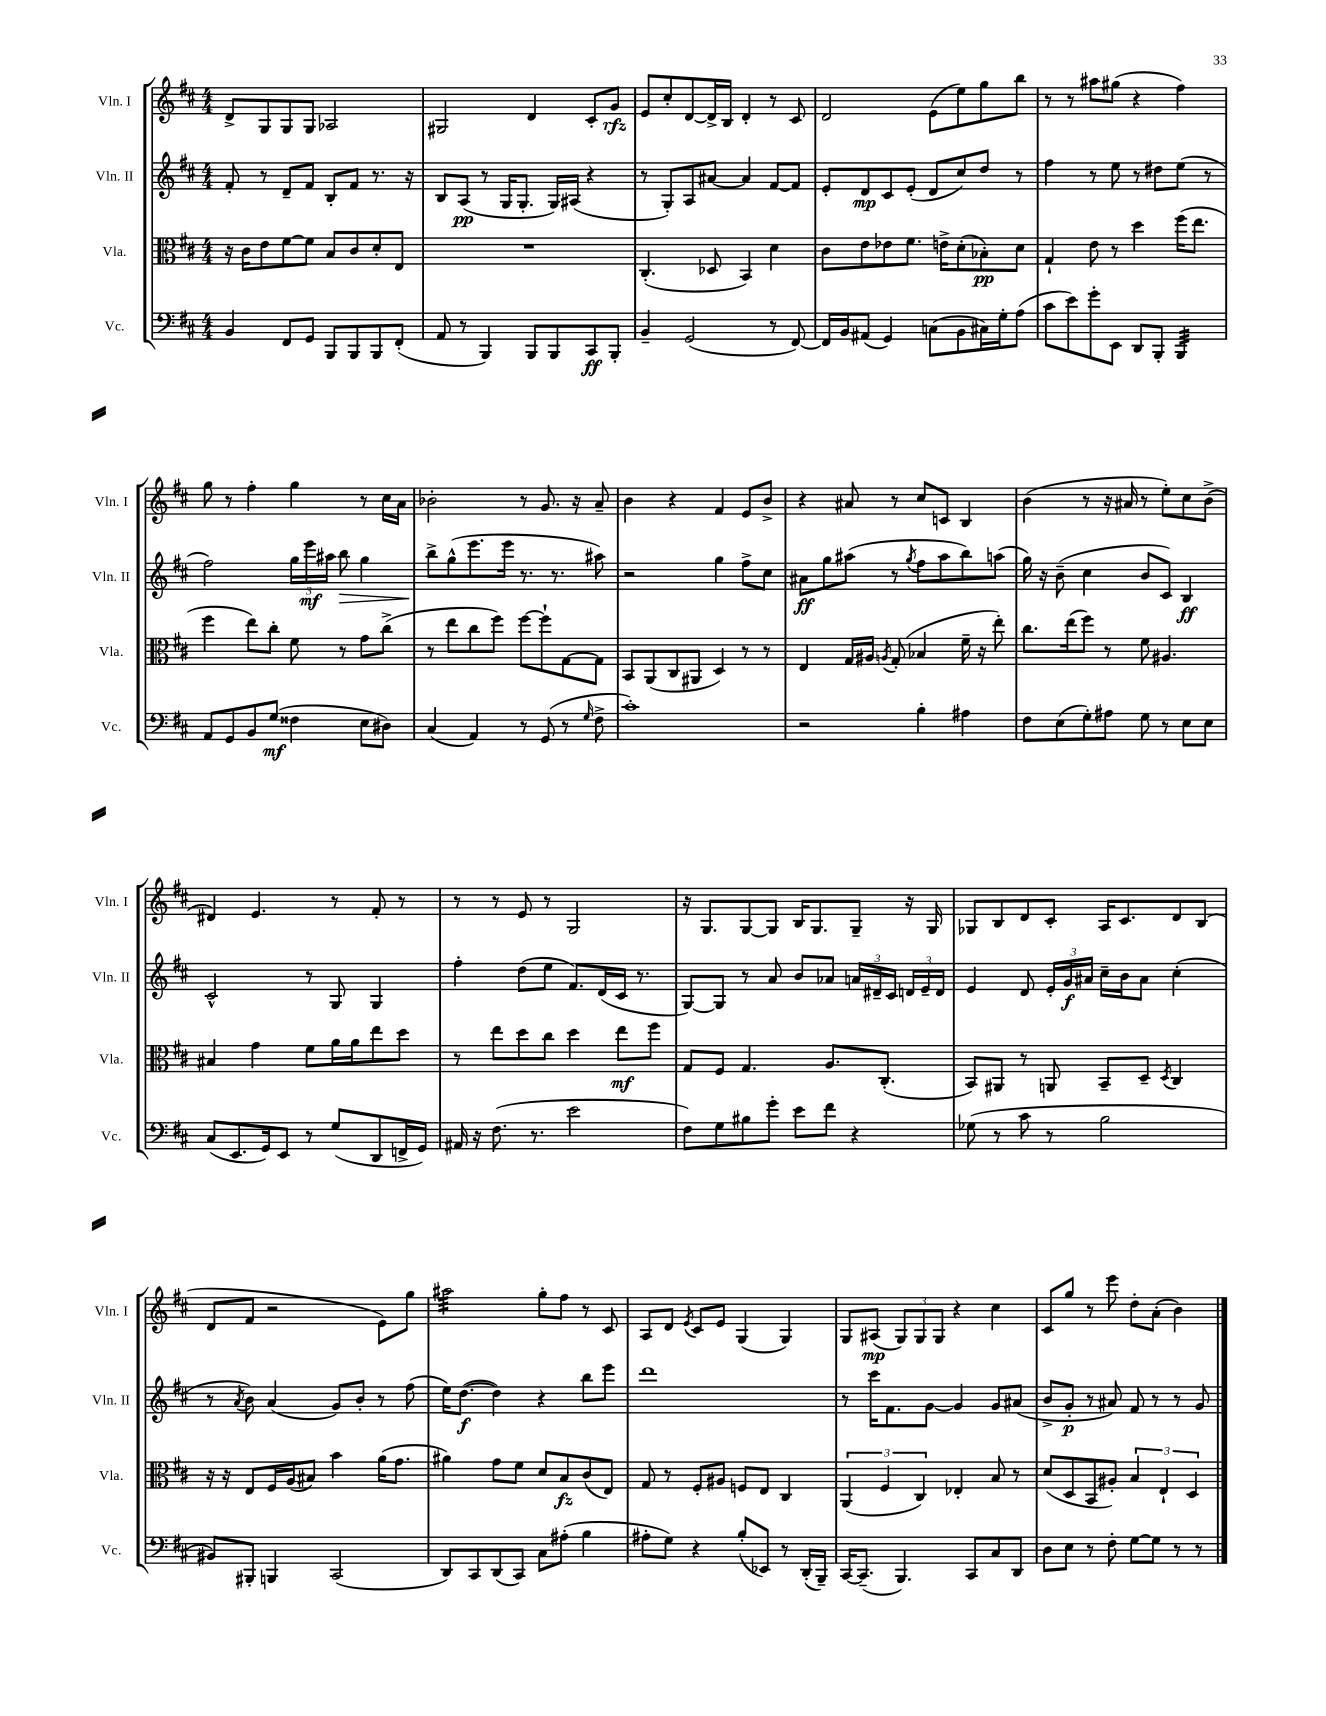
<<
\new StaffGroup <<
\new Staff = "s0" \with { instrumentName = "Vln. I" shortInstrumentName = "Vln. I" } {
    \clef treble \key d \major \numericTimeSignature \time 4/4
    \autoBeamOff d'8[-> g8 g8 g8] aes2 |
    gis2 d'4 cis'8[-. g'8]\rfz |
    e'8[ cis''8-. d'8~ d'16-> b16] d'4-. r8 cis'8 |
    d'2 e'8[( e''8) g''8 b''8] |
    r8 r8 ais''8[ gis''8]( r4 fis''4) |
    g''8 r8 fis''4-. g''4 r8 cis''16[ a'16] |
    bes'2-. r8 g'8. r16 a'8-- |
    b'4 r4 fis'4 e'8[ b'8]-> |
    r4 ais'8 r8 cis''8[ c'8] b4 |
    b'4( r8 r16 ais'16 r8 e''8[-.) cis''8 b'8]->( |
    dis'4) e'4. r8 fis'8-. r8 |
    r8 r8 e'8 r8 g2 |
    r16 g8.[ g8~ g8] b16[ g8. g8]-- r16 g16 |
    ges8[ b8 d'8 cis'8]-. a16[ cis'8. d'8 b8]( |
    d'8[ fis'8] r2 e'8[) g''8] |
    ais''2:32 g''8[-. fis''8] r8 cis'8 |
    a8[ d'8] \acciaccatura { e'8 } cis'8[ e'8] g4( g4) |
    g8[ ais8]\mp( \tuplet 3/2 { g8[) g8 g8] } r4 cis''4 |
    cis'8[ g''8] r8 e'''8 d''8[-. a'8]-.( b'4) \bar "|." |
}
\new Staff = "s1" \with { instrumentName = "Vln. II" shortInstrumentName = "Vln. II" } {
    \clef treble \key d \major \numericTimeSignature \time 4/4
    \autoBeamOff fis'8-. r8 d'8[-- fis'8] b8[-. fis'8] r8. r16 |
    b8[ a8]\pp( r8 g16[ g8.]-. g16[) ais16]( r4 |
    r8 g8[-.) a8 ais'8]~ ais'4 fis'8[~ fis'8] |
    e'8[-. d'8\mp cis'8 e'8]-.( d'8[ cis''8) d''8] r8 |
    fis''4 r8 e''8 r8 dis''8[ e''8]( r8 |
    fis''2) \tuplet 3/2 { g''16[ e'''16\mf ais''16] } b''8\> g''4 |
    b''8[->\! g''8-^( e'''8. e'''16] r8. r8. ais''8) |
    r2 g''4 fis''8[-> cis''8] |
    ais'8[\ff g''8 ais''8]( r8 \acciaccatura { g''8 } fis''8[ ais''8 b''8) a''8]( |
    g''16) r16 b'8--( cis''4 b'8[ cis'8]) b4\ff |
    cis'2-^ r8 g8 g4 |
    fis''4-. d''8[( e''8] fis'8.[) d'16( cis'16] r8. |
    g8[~) g8] r8 a'8 b'8[ aes'8] \tuplet 3/2 { a'16[ dis'16-- cis'16] } \tuplet 3/2 { d'16[ e'16-- d'16] } |
    e'4 d'8 \tuplet 3/2 { e'16[-. g'16\f ais'16] } cis''16[-- b'16 ais'8] cis''4-.( |
    r8 \acciaccatura { a'8 } b'8) a'4( g'8[) b'8]-. r8 fis''8( |
    e''16[) d''8.]~\f( d''4) r4 b''8[ e'''8] |
    d'''1 |
    r8 cis'''16[ fis'8. g'8]~ g'4 g'8[ ais'8]( |
    b'8[-> g'8]-.\p r8 ais'8) fis'8 r8 r8 g'8 \bar "|." |
}
\new Staff = "s2" \with { instrumentName = "Vla." shortInstrumentName = "Vla." } {
    \clef alto \key d \major \numericTimeSignature \time 4/4
    \autoBeamOff r16 cis'16[ e'8 fis'8~ fis'8] b8[ cis'8 d'8-. e8] |
    R1 |
    cis4.-.( des8 b,4) d'4 |
    cis'8[ e'8 ees'8 fis'8.] e'16[-> d'8-.( bes8-.\pp) d'8] |
    g4-! e'8 r8 d''4 fis''16[( e''8.] |
    fis''4 e''8[) cis''8]-. fis'8 r8 g'8[ cis''8]->( |
    r8 e''8[ cis''8 fis''8]) fis''8[~ fis''8-! g8~ g8] |
    b,8[ a,8( cis8 ais,8] d4) r8 r8 |
    e4 g16[ ais16] \acciaccatura { a8 } g8-.( bes4 fis'16-- r16 e''8-.) |
    cis''8.[ e''16( fis''8]) r8 fis'8 ais4. |
    bis4 g'4 fis'8[ a'16 a'16 e''8 d''8] |
    r8 e''8[ d''8 cis''8] d''4 e''8[\mf fis''8] |
    g8[ fis8] g4. a8.[ cis8.]-.( |
    b,8[) ais,8] r8 a,8 b,8[-- d8]-- \acciaccatura { d8 } cis4 |
    r16 r16 e8[ fis16 a16( bis8]) b'4 a'16[( g'8.] |
    ais'4) g'8[ fis'8] d'8[ b8\fz cis'8( e8]) |
    g8 r8 fis8[-. ais8] f8[ e8] cis4 |
    \tuplet 3/2 { a,4( fis4 cis4) } ees4-. b8 r8 |
    d'8[( d8 b,8 ais8]-.) \tuplet 3/2 { b4 e4-! d4 } \bar "|." |
}
\new Staff = "s3" \with { instrumentName = "Vc." shortInstrumentName = "Vc." } {
    \clef bass \key d \major \numericTimeSignature \time 4/4
    \autoBeamOff b,4 fis,8[ g,8] b,,8[ b,,8 b,,8 fis,8]-.( |
    a,8 r8 b,,4) b,,8[ b,,8 cis,8\ff b,,8]-. |
    b,4-- g,2( r8 fis,8~) |
    fis,16[ b,16 ais,8]( g,4) c8[( b,8 cis16) g16-. a8]( |
    cis'8[ e'8) g'8-. e,8] d,8[ b,,8]-. b,,4:32 |
    a,8[ g,8 b,8 g8]\mf( fisis4 e8[ dis8]) |
    cis4( a,4) r8 g,8( r8 \grace { g16 } fis8-> |
    cis'1-.) |
    r2 b4-. ais4 |
    fis8[ e8( g8-.) ais8] g8 r8 e8[ e8] |
    cis8[( e,8. g,16) e,8] r8 g8[( d,8 f,16-> g,16]) |
    ais,16 r16 fis8.( r8. e'2 |
    fis8[) g8 bis8 g'8]-. e'8[ fis'8] r4 |
    ges8( r8 cis'8 r8 b2 |
    bis,8[) bis,,8]-. b,,4 cis,2( |
    d,8[) cis,8 d,8( cis,8]) cis8[ ais8]-.( b4 |
    ais8[-. g8]) r4 b8[-.( ees,8]) r8 d,16[-.( b,,16]--) |
    cis,16[~ cis,8.]--( b,,4.) cis,8[ cis8 d,8] |
    d8[ e8] r8 fis8-. g8[~ g8] r8 r8 \bar "|." |
}
>>
>>
\layout { \context { \Score \remove "Bar_number_engraver" } }
